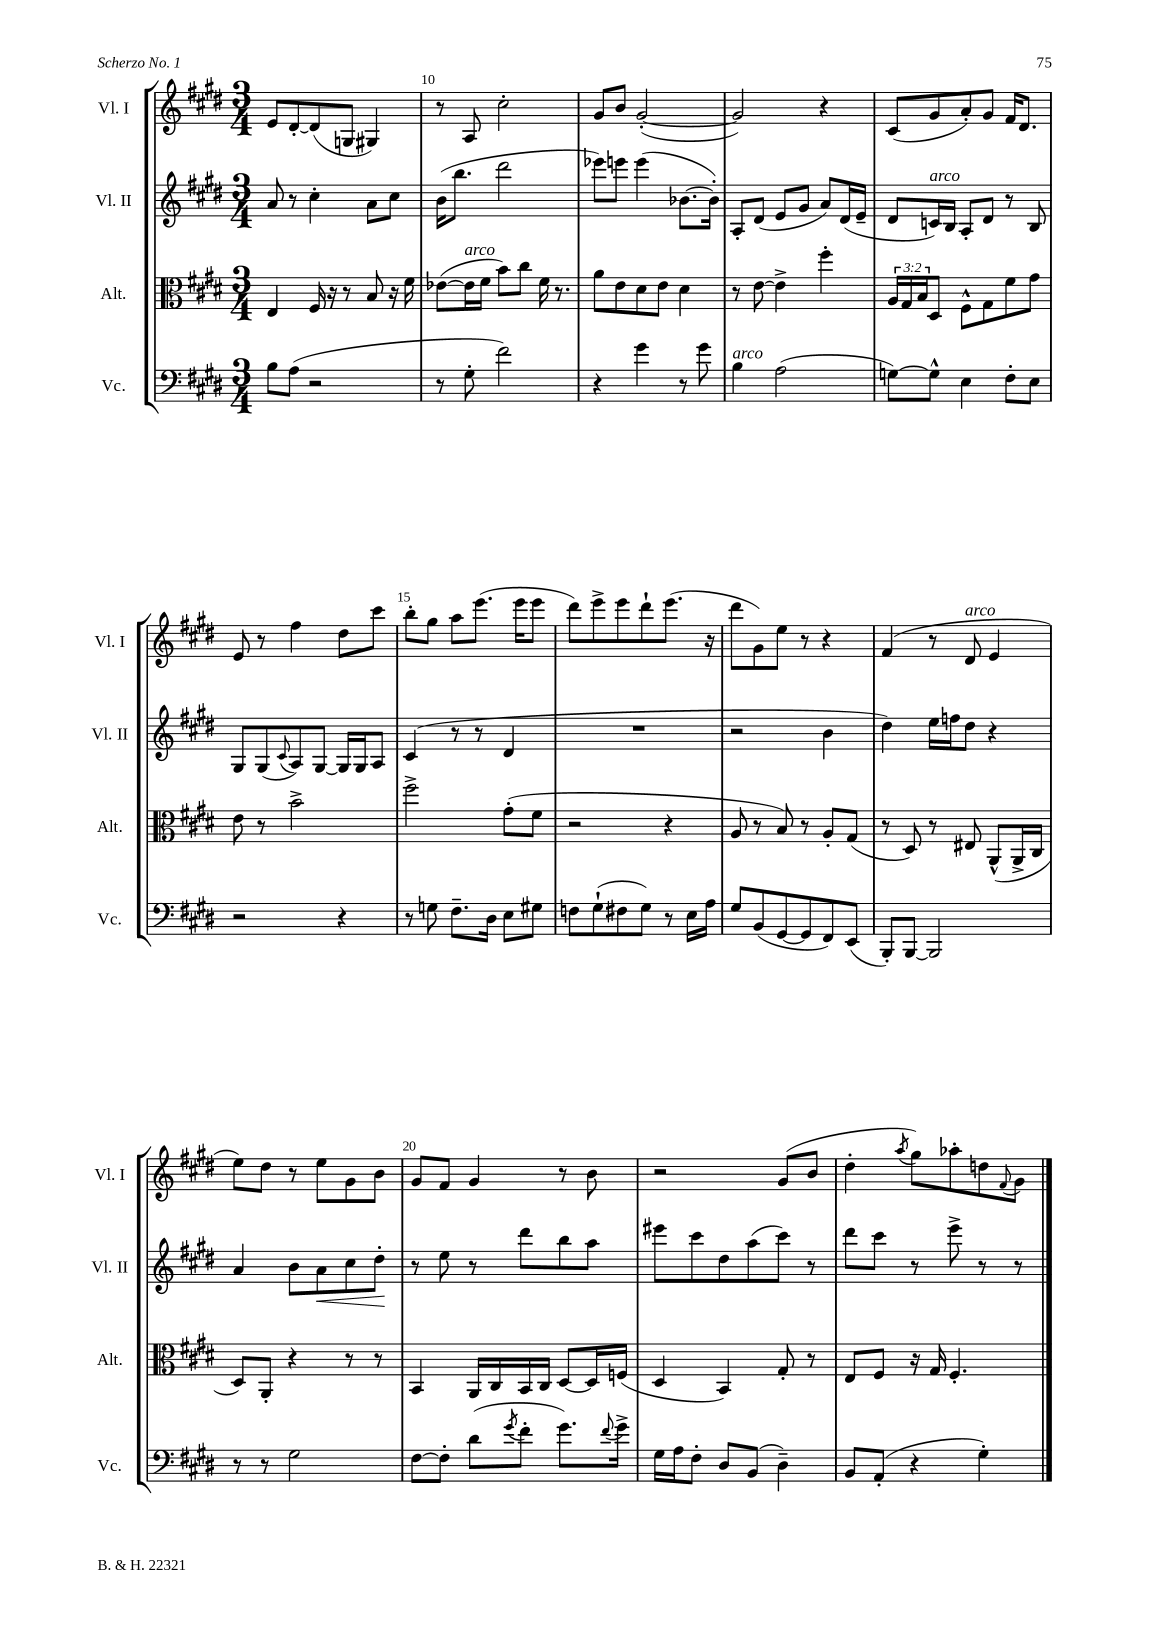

**kern	**kern	**kern	**kern
*staff4	*staff3	*staff2	*staff1
*clefF4	*clefC3	*clefG2	*clefG2
*k[f#c#g#d#]	*k[f#c#g#d#]	*k[f#c#g#d#]	*k[f#c#g#d#]
*M3/4	*M3/4	*M3/4	*M3/4
8B	4E	8a	8e
(8A	.	8r	[8d#'
2r	16F#	4cc#'	(8d#]
.	16r	.	.
.	8r	.	8G
.	8B	8a	4G#)
.	16r	8cc#	.
.	16f#	.	.
=	=	=	=
8r	([8e-	(16b	8r
.	.	8.bb	.
8G#'	16e-]	.	8A
.	16f#	.	.
2f#)	8b)	2ddd#	2cc#'
.	8cc#	.	.
.	16f#	.	.
.	8.r	.	.
=	=	=	=
4r	8a	8eee-)	8g#
.	8e	8eee	8b
4g#	8d#	(4eee	([2g#'
.	8e	.	.
8r	4d#	[8.b-	.
8g#	.	.	.
.	.	16b-'])	.
=	=	=	=
4B	8r	8A'	2g#])
.	[8e	(8d#	.
(2A	4e^]	8e	.
.	.	8g#	.
.	4ff#'	8a)	4r
.	.	(16d#	.
.	.	16e~	.
=	=	=	=
[8G)	24A	8d#	(8c#
.	24G#	.	.
.	24B	.	.
8G^^]	8D#	16c)	8g#
.	.	16B	.
4E	8F#^^	8A'	8a')
.	8G#	8d#	8g#
8F#'	8f#	8r	16f#
.	.	.	8.d#
8E	8g#	8B	.
=	=	=	=
2r	8e	8G#	8e
.	8r	(8G#	8r
.	.	8qqc#	.
.	2b^	8A)	4ff#
.	.	[8G#	.
4r	.	16G#]	8dd#
.	.	16G#	.
.	.	8A	8ccc#
=	=	=	=
8r	2ff#^	(4c#	8bb'
8G	.	.	8gg#
8.F#~	.	8r	8aa
.	.	8r	(8.eee
16D#	.	.	.
8E	(8g#'	4d#	.
.	.	.	16eee
8G#	8f#	.	8eee
=	=	=	=
8F	2r	2.r	8ddd#)
(8G#`	.	.	8eee^
8F#	.	.	8eee
8G#)	.	.	8ddd#`
8r	4r	.	(8.eee
16E	.	.	.
16A	.	.	16r
=	=	=	=
8G#	8A	2r	8ddd#
(8BB	8r	.	8g#)
[8GG#	8B)	.	8ee
8GG#]	8r	.	8r
8FF#)	8A'	4b	4r
(8EE	(8G#	.	.
=	=	=	=
8BBB')	8r	4dd#)	(4f#
[8BBB	8D#)	.	.
2BBB]	8r	16ee	8r
.	.	16ff	.
.	8E#	8dd#	8d#
.	(8AA^^	4r	4e
.	16AA^	.	.
.	16C#	.	.
=	=	=	=
8r	8D#)	4a	8ee)
8r	8AA'	.	8dd#
2G#	4r	8b	8r
.	.	8a	8ee
.	8r	8cc#	8g#
.	8r	8dd#'	8b
=	=	=	=
[8F#	4BB	8r	8g#
8F#']	.	8ee	8f#
(8d#	16AA	8r	4g#
.	16C#	.	.
8qg#	.	.	.
8f#'	16BB	8ddd#	.
.	16C#	.	.
8.g#)	[8D#	8bb	8r
.	16D#]	8aa	8b
8qqf#	.	.	.
16g#^	(16F	.	.
=	=	=	=
16G#	4D#	8eee#	2r
16A	.	.	.
8F#'	.	8ccc#	.
8D#	4BB)	8dd#	.
(8BB	.	(8aa	.
4D#~)	8G#'	8ccc#)	(8g#
.	8r	8r	8b
=	=	=	=
8BB	8E	8ddd#	4dd#'
(8AA'	8F#	8ccc#	.
.	.	.	8qaa
4r	16r	8r	8gg#)
.	16G#	.	.
.	4.F#'	8eee^	8aa-'
4G#')	.	8r	8dd
.	.	.	8qqf#
.	.	8r	8g#
==	==	==	==
*-	*-	*-	*-
